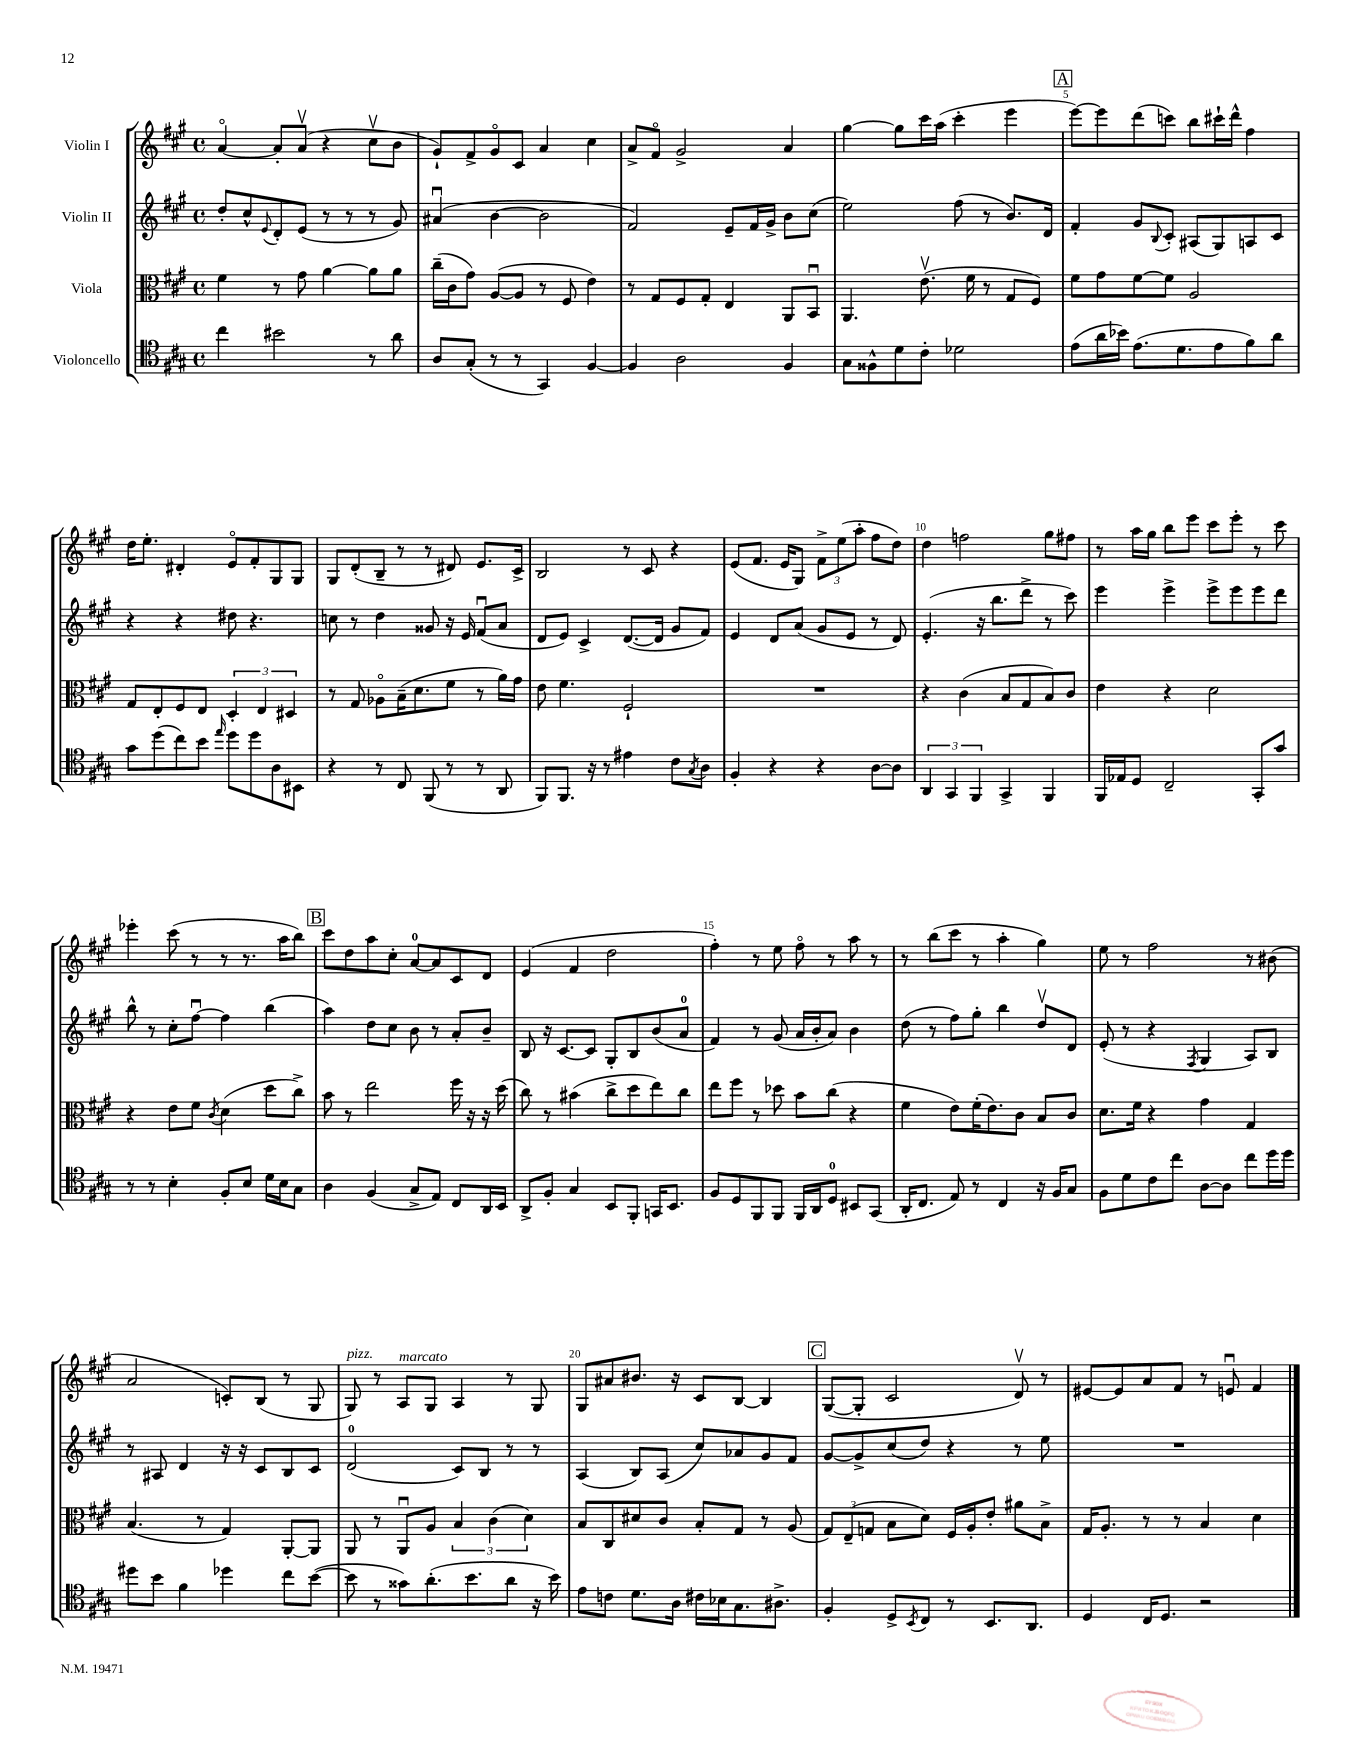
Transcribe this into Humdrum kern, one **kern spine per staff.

**kern	**kern	**kern	**kern
*staff4	*staff3	*staff2	*staff1
*clefC4	*clefC3	*clefG2	*clefG2
*k[f#c#g#]	*k[f#c#g#]	*k[f#c#g#]	*k[f#c#g#]
*M4/4	*M4/4	*M4/4	*M4/4
*met(c)	*met(c)	*met(c)	*met(c)
4cc#\	4f#\	8dd'/L	[4ao/
.	.	8cc#^^/	.
.	.	8qqe/	.
2b#\	8r	8d'/	8a'/]L
.	8g#\	(8e/J	(8av/J
.	[4a\	8r	4r
.	.	8r	.
8r	8a\]L	8r	8cc#v\L
8a\	8a\J	8g#/)	8b\J
=	=	=	=
8A/L	(16cc#~\LL	(4a#u/	8g#`/L)
.	16c#\J	.	.
(8G#'/J	8g#\J)	.	8f#^/
8r	([8A/L	[4b\	8g#o/
8r	8A/]J	.	8c#/J
4GG#/)	8r	2b\]	4a/
.	8F#/	.	.
[4F#/	4e\)	.	4cc#\
=	=	=	=
4F#/]	8r	2f#/)	8a^/L
.	8G#/L	.	8f#o/J
2A\	8F#/	.	2g#^/
.	8G#'/J	.	.
.	4E/	8e~/L	.
.	.	16f#/L	.
.	.	16g#^/JJ	.
4F#/	8AA/L	8b\L	4a/
.	8BBu/J	(8cc#\J	.
=	=	=	=
8G#\L	4.AA/	2ee\)	[4gg#\
8F##^^\	.	.	.
8d\	.	.	8gg#\]L
8c#'\J	(8.ev\	.	16ccc#\L
.	.	.	(16aa\JJ
2d-\	.	(8ff#\	4ccc#'\
.	16f#\	.	.
.	8r	8r	.
.	8G#/L	8.b/L)	4eee\
.	8F#/J)	.	.
.	.	16d/Jk	.
=	=	=	=
(8e\L	8f#\L	4f#'/	[8eee\L)
16a\L	8g#\	.	8eee\]
16b-\JJ)	.	.	.
(8.e\L	[8f#\	8g#/L	(8ddd\
.	.	8qqB/	.
.	8f#\]J	8c#'/J	8ccc\J)
8.d\	.	.	.
.	2A/	(8A#/L	8bb\L
8e\	.	8G#/)	16ccc#`\L
.	.	.	16ddd^^\JJ
8f#\)	.	8A/	4ff#\
8a\J	.	8c#/J	.
=	=	=	=
8g#\L	8G#/L	4r	16dd\LK
.	.	.	8.ee'\J
(8dd\	8E'/	.	.
8cc#\)	8F#/	4r	4d#'/
8b\J	8E/J	.	.
16qqee/	.	.	.
8dd\L	6D'/	8dd#\	8eo/L
8dd\	.	4.r	8f#'/
.	6E/	.	.
8A\	.	.	8G#/
.	6D#/	.	.
8BB#\J	.	.	8G#/J
=	=	=	=
4r	8r	8cc\	8G#/L
.	8G#/	8r	(8d'/
8r	8A-o\L	4dd\	8B~/J
8C#/	(16B~\K	.	8r
.	8.d\	.	.
(8FF#/	.	8g##/	8r
8r	8f#\J	16r	8d#/)
.	.	16e/	.
8r	8r	(8f#u/L	8.e/L
8AA/	16a\LL)	8a/J	.
.	16g#\JJ	.	16c#^/Jk
=	=	=	=
8FF#/L)	8e\	8d/L	2B/
8.FF#/J	4.f#\	8e/J)	.
.	.	4c#^/	.
16r	.	.	.
8r	.	.	.
4e#\	2F#`/	([8.d/L	8r
.	.	.	8c#/
.	.	16d/]Jk	.
8c#\L	.	8g#/L	4r
8qG#/	.	.	.
8A\J	.	8f#/J)	.
=	=	=	=
4F#'/	1r	4e/	(8e/L
.	.	.	8.f#/J
4r	.	8d/L	.
.	.	.	16e/LK
.	.	(8a/J	8G#/J)
4r	.	8g#/L	12f#^\L
.	.	.	(12ee\
.	.	8e/J	.
.	.	.	12aa'\J
[8A\L	.	8r	8ff#\L
8A\]J	.	8d/)	8dd\J)
=	=	=	=
6AA/	4r	(4.e'/	4dd\
6GG#/	.	.	.
.	(4c#\	.	2ff\
6FF#/	.	.	.
.	.	16r	.
.	.	8.bb\L	.
4GG#^/	8B/L	.	.
.	8G#/	8ddd^\J	.
4FF#/	8B/)	8r	8gg#\L
.	8c#/J	8ccc#\)	8ff#\J
=	=	=	=
16FF#/LL	4e\	4eee\	8r
16E-/J	.	.	.
8D/J	.	.	16aa\LL
.	.	.	16gg#\JJ
2C#~/	4r	4eee^\	8bb\L
.	.	.	8eee\J
.	2d\	8eee^\L	8ccc#\L
.	.	8eee\	8eee'\J
8GG#'/L	.	8eee\	8r
8g#/J	.	8ddd\J	8ccc#\
=	=	=	=
8r	4r	8bb^^\	4eee-'\
8r	.	8r	.
4B'\	8e\L	8cc#'\L	(8ccc#\
.	8f#\J	[8ff#u\J	8r
.	8qc#/	.	.
8F#'/L	(4d\	4ff#\]	8r
8B/J	.	.	8.r
16d\LL	8dd\L	(4bb\	.
16B\J	.	.	16aa\LK
8G#\J	8cc#^\J)	.	8bb\J)
=	=	=	=
4A\	8b\	4aa\)	8ccc#\L
.	8r	.	8dd\
(4F#/	2ee\	8dd\L	8aa\
.	.	8cc#\J	8cc#'\J
8G#^/L	.	8b\	[8a/L
8E/J)	.	8r	8a/]
8C#/L	16ff#\	8a'/L	8c#/
.	16r	.	.
16AA/L	16r	8b~/J	8d/J
16BB/JJ	(16dd\	.	.
=	=	=	=
8AA^/L	8cc#\)	8B/	(4e/
8F#'/J	8r	16r	.
.	.	[8.c#/L	.
4G#/	(4b#\	.	4f#/
.	.	8c#/]J	.
8BB/L	8cc#^\L	8G#'/L	2dd\
8FF#'/J	8dd\	8B/	.
16GG/LK	8ee\)	(8b/	.
8.BB/J	.	.	.
.	8cc#\J	8a/J	.
=	=	=	=
8F#/L	8ee\L	4f#/)	4ff#'\)
8D/	8ff#\J	.	.
8FF#/	8r	8r	8r
8FF#/J	8dd-\	(8g#/	8ee\
16FF#/LL	8b\L	16a/LL	8ff#o\
16AA/J	.	16b'/J	.
8D/J	(8cc#\J	8a/J)	8r
8BB#/L	4r	4b\	8aa\
(8GG#/J	.	.	8r
=	=	=	=
16AA'/LK	4f#\	(8dd\	8r
8.C#/J	.	.	.
.	.	8r	(8bb\L
8E/)	8e\L)	8ff#\L)	8ccc#\J
8r	(16f#'\K	8gg#'\J	8r
.	8.e\)	.	.
4C#/	.	4bb\	4aa'\
.	8c#\J	.	.
16r	8B/L	8ddv/L	4gg#\)
16F#/LK	.	.	.
8G#/J	8c#/J	8d/J	.
=	=	=	=
8F#\L	8.d\L	(8e'/	8ee\
8d\	.	8r	8r
.	16f#\Jk	.	.
8c#\	4r	4r	2ff#\
8cc#\J	.	.	.
.	.	8qF#/	.
[8A\L	4g#\	4G#/	.
8A\]J	.	.	.
8cc#\L	4G#/	8A/L)	8r
16dd\L	.	8B/J	(8b#\
16dd\JJ	.	.	.
=	=	=	=
8dd#\L	(4.B/	8r	2a/
8b\J	.	8A#/	.
4f#\	.	4d/	.
.	8r	.	.
4dd-\	4G#/)	16r	8c'/L)
.	.	16r	.
.	.	8c#/L	(8B/J
8cc#\L	[8AA'/L	8B/	8r
([8b\J	8AA/]J	8c#/J	8G#/
=	=	=	=
8b\]	8AA/	(2d/	8G#/)
8r	8r	.	8r
8g##\L)	8AAu/L	.	8A/L
(8.a'\	8A/J	.	8G#/J
.	6B/	8c#/L)	4A/
8.b\	.	.	.
.	.	8B/J	.
.	(6c#\	.	.
8a\J	.	8r	8r
.	6d\)	.	.
16r	.	8r	8G#/
16b\)	.	.	.
=	=	=	=
8e\L	8B/L	(4A/	8G#/L
8c\J	8C#/	.	8a#/
8.d\L	8d#/	8B/L)	8.b#/J
.	8c#/J	(8A/J	.
16A\Jk	.	.	16r
16c#\LL	8B'/L	8cc#/L)	8c#/L
16B-\J	.	.	.
8.G#\	8G#/J	8a-/	[8B/J
.	8r	8g#/	4B/]
8.A#^\J	.	.	.
.	(8A/	8f#/J	.
=	=	=	=
4F#'/	12G#/L)	[8g#/L	([8G#/L
.	(12E~/	.	.
.	.	8g#^/]	8G#'/]J
.	12G/J	.	.
8D^/L	8B\L	(8cc#/	2c#/
8qBB/	.	.	.
8C#/J	8d\J)	8dd/J)	.
8r	16F#/LL	4r	.
.	16A'/J	.	.
8.BB/L	8e'/J	.	.
.	8a#\L	8r	8dv/)
8.AA/J	.	.	.
.	8B^\J	8ee\	8r
=	=	=	=
4D/	16G#/LK	1r	[8e#/L
.	8.A'/J	.	.
.	.	.	8e#/]
16C#/LK	8r	.	8a/
8.D/J	.	.	.
.	8r	.	8f#/J
2r	4B/	.	8r
.	.	.	8eu/
.	4d\	.	4f#/
==	==	==	==
*-	*-	*-	*-
